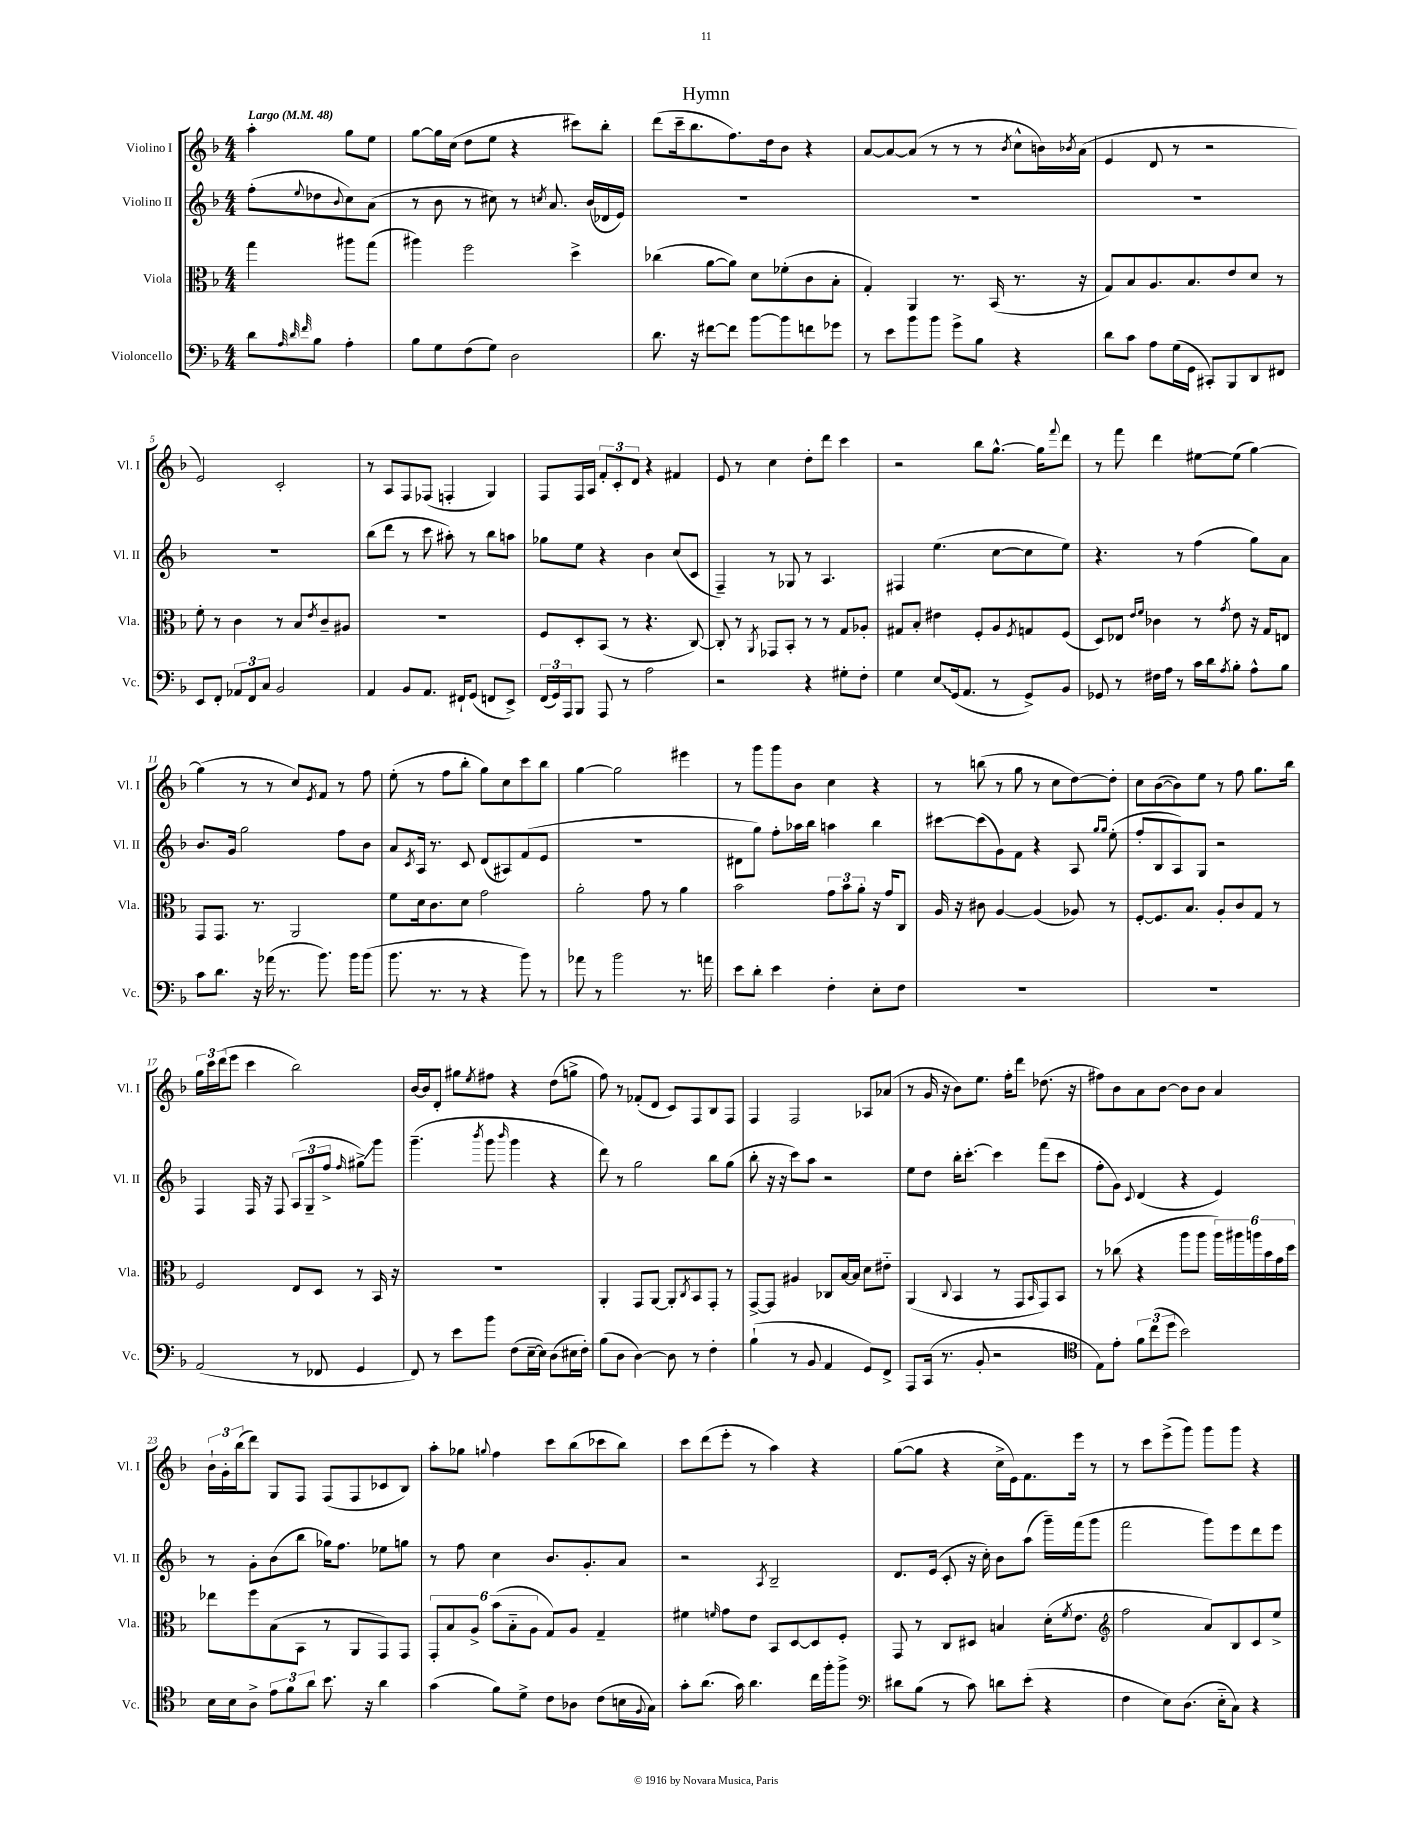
\header { title = "Hymn" }
<<
\new StaffGroup <<
\new Staff = "s0" \with { instrumentName = "Violino I" shortInstrumentName = "Vl. I" } {
    \clef treble \key f \major \numericTimeSignature \time 4/4 \partial 2 \tempo "Largo" 4 = 48
    a''4-. g''8 e''8 |
    g''8~ g''16 c''16( d''8 e''8 r4 cis'''8) bes''8-. |
    d'''8( c'''16-- bes''8. f''8.) d''16 bes'8 r4 |
    a'8~ a'8~ a'8( r8 r8 r8 \acciaccatura { bes'8 } c''8-^ b'16) \acciaccatura { bes'8 } a'16( |
    e'4 d'8 r8 r2 |
    e'2) c'2-. |
    r8 a8 f8 fes8( f4-. g4) |
    f8 f16 a16 \tuplet 3/2 { f'8-. c'8-. d'8 } r4 fis'4 |
    e'8 r8 c''4 d''8-. d'''8 c'''4 |
    r2 bes''8 g''8.~-^ g''16 \appoggiatura { f'''8 } d'''8 |
    r8 f'''8 d'''4 eis''8~ eis''8( g''4~) |
    g''4( r8 r8 c''8) \acciaccatura { e'8 } f'8 r8 f''8 |
    e''8-.( r8 f''8 bes''8-. g''8) c''8 c'''8 bes''8 |
    g''4~ g''2 eis'''4 |
    r8 g'''8 g'''8 bes'8 c''4 r4 |
    r8 b''8( r8 g''8 r8 c''8 d''8~) d''8-. |
    c''8 bes'8~( bes'8) e''8 r8 f''8 g''8. bes''16 |
    \tuplet 3/2 { g''16 c'''16 d'''16( } e'''8 c'''4 bes''2) |
    bes'16~ bes'16 d'8-. gis''8 \acciaccatura { e''8 } fis''8 r4 d''8( g''8-> |
    f''8) r8 fes'8-.( d'8 c'8) f8 bes8 f8 |
    f4 f2 aes8 aes'8( |
    r8 g'16 r16 bes'8) e''8. f''16-. d'''8 des''8.( r16 |
    fis''8) bes'8 a'8 bes'8~ bes'8 bes'8 a'4 |
    \tuplet 3/2 { bes'16-! g'16-. bes''16( } d'''8) g8 f8 f8( f8 ces'8 bes8) |
    a''8-. ges''8 \appoggiatura { g''8 } f''4 c'''8 bes''8( ces'''8 bes''8) |
    c'''8 d'''8( e'''8-. r8 a''4) r4 |
    g''8~( g''8 r4 c''16-> e'16) f'8. e'''16 r8 |
    r8 c'''8 e'''8->( g'''8) g'''8 g'''8 r4 \bar "|." |
}
\new Staff = "s1" \with { instrumentName = "Violino II" shortInstrumentName = "Vl. II" } {
    \clef treble \key f \major \numericTimeSignature \time 4/4 \partial 2
    f''8-.( \appoggiatura { e''8 } des''8 \appoggiatura { bes'8 } c''8) a'8( |
    r8 bes'8 r8 cis''8) r8 \acciaccatura { c''8 } a'8. bes'16( des'16 e'16) |
    R1 |
    R1 |
    R1 |
    R1 |
    bes''8( d'''8 r8 c'''8 ais''8-.) r8 bes''8 a''8 |
    ges''8 e''8 r4 bes'4 c''8( c'8 |
    f4--) r8 ges8 r8 a4. |
    fis4 e''4.( c''8~ c''8 e''8) |
    r4. r8 f''4( g''8) a'8 |
    bes'8. g'16 g''2 f''8 bes'8 |
    a'8 \acciaccatura { c'8 } a16 r8. c'8 d'8( ais8) f'8( e'8 |
    R1 |
    dis'8 g''8) f''8-. aes''16 bes''16 a''4 bes''4 |
    cis'''8~ cis'''8( g'8) f'8 r4 a8 \grace { g''16 g''16 } e''8-.( |
    f''8-. bes8 a8) g8 r2 |
    f4 f16 r16 f8 \tuplet 3/2 { a8( g8-- f''8-> } \grace { f''16 } gis''8->\glissando) g'''8 |
    g'''4.--( \acciaccatura { bes'''8 } g'''8 \grace { bes'''16 } g'''4 r4 |
    d'''8) r8 g''2 bes''8 g''8( |
    bes''8-. r16 r16 c'''8) a''8 r2 |
    e''8 d''8 bes''16-. c'''8.~-. c'''4 f'''8( c'''8 |
    f''8-. g'8) \appoggiatura { c'8 } d'4( r4 e'4) |
    r8 g'8-. bes'8( bes''8 ges''16) f''8. ees''8 g''8 |
    r8 f''8 c''4 bes'8. g'8.-. a'8 |
    r2 \acciaccatura { a8 } bes2-- |
    d'8. e'16( c'8-. r16 c''16-.) bes'8 a''8( g'''16--) f'''16( g'''8 |
    f'''2 g'''8) e'''8 d'''8 e'''8 \bar "|." |
}
\new Staff = "s2" \with { instrumentName = "Viola" shortInstrumentName = "Vla." } {
    \clef alto \key f \major \numericTimeSignature \time 4/4 \partial 2
    g''4 ais''8 g''8( |
    ais''4) f''2 d''4-> |
    ces''4( a'8~ a'8) d'8 fes'8-.( c'8 bes8-. |
    g4-.) a,4 r8. bes,16( r8. r16 |
    g8) bes8 a8. bes8. e'8 d'8 r8 |
    f'8-. r8 c'4 r8 bes8 \acciaccatura { e'8 } c'8-- ais8 |
    R1 |
    f8 d8-. bes,8( r8 r4. c8~) |
    c8-. r8 \acciaccatura { a,8 } ges,8 bes,8-. r8 r8 g8 aes8-. |
    gis8 bes8-. eis'4 f8-. a8 \acciaccatura { f8 } g8 f8( |
    d8) ees8 \grace { e'16 f'16 } ces'4 r8 \acciaccatura { g'8 } e'8 r16 g16 e8 |
    g,8 g,8. r8. a,2 |
    f'8 d'16 c'8. d'8 g'2 |
    a'2-. g'8 r8 a'4 |
    bes'2 \tuplet 3/2 { g'8 bes'8 a'8-. } r16 g'16 c8 |
    a16 r16 cis'8 a4~ a4( aes8) r8 |
    f8~-. f8. bes8. a8-. c'8 g8 r8 |
    f2 e8 d8 r8 bes,16 r16 |
    R1 |
    a,4-. g,8 a,8~ a,8-. \acciaccatura { c8 } bes,8 g,8-. r8 |
    g,8~-> g,8 ais4 ces8 bes16~ bes16 d'8 eis'8-_ |
    a,4( \appoggiatura { c8 } bes,4 r8 g,8 \grace { bes,16 } g,8) bes,8 |
    r8 ces''8( r4 a''8 a''8 \tuplet 6/4 { a''16) ais''16 a''16 bes'16 g'16 d''16 } |
    ees''8 f''8 bes8( bes,8 r8 a,8 g,8) g,8 |
    \tuplet 6/4 { g,8-. bes8 a8-> bes'8( bes8-_ a8 } g8) a8 g4-- |
    fis'4 \grace { f'16 } g'8 e'8 bes,8 d8~ d8 f8-. |
    g,8 r8 c8 dis8 b4 d'16-.( \acciaccatura { f'8 } e'8. |
    \clef treble f''2 a'8) bes8 c'8 e''8-> \bar "|." |
}
\new Staff = "s3" \with { instrumentName = "Violoncello" shortInstrumentName = "Vc." } {
    \clef bass \key f \major \numericTimeSignature \time 4/4 \partial 2
    d'8 \grace { a32 d'32 f'32 } bes8 a4-. |
    bes8 g8 f8( g8) d2 |
    d'8. r16 fis'8~ fis'8 bes'8~ bes'8 f'8 ges'8 |
    r8 e'8 bes'8 bes'8 g'8-> bes8 r4 |
    d'8 c'8 a8 g16( g,16 cis,8-.) bes,,8 d,8 fis,8 |
    e,8 f,8-. \tuplet 3/2 { aes,8 f,8 c8 } bes,2 |
    a,4 bes,8 a,8. fis,16-! g,8( f,8 e,8->) |
    \tuplet 3/2 { f,16( g,16) a,,16 } bes,,8 a,,8 r8 a2 |
    r2 r4 gis8-. f8-. |
    g4 \once \override Glissando.style = #'zigzag e8\glissando g,16( a,8. r8 g,8->) bes,8 |
    ges,8 r8 fis16 a16 r8 c'16 d'16 \acciaccatura { a8 } bes8-. a8-^ bes8 |
    c'8 d'8. r16 aes'16( r8. bes'8.) bes'16 bes'8( |
    bes'8. r8. r8 r4 bes'8) r8 |
    aes'8 r8 bes'2 r8. a'16 |
    e'8 d'8-. e'4 f4-. e8-. f8 |
    R1 |
    R1 |
    a,2( r8 fes,8 g,4 |
    f,8) r8 e'8 bes'8 f8( e16~-- e16) d8( eis16 f16-.) |
    bes8( d8 d4~) d8 r8 f4-. |
    bes4-!( r8 bes,8 a,4 g,8) f,8-> |
    a,,8 c,16( r8. bes,8-. r2 |
    \clef tenor e8) e'8-. \tuplet 3/2 { f'8 c''8( d''8 } bes'2) |
    bes16 bes16 a8-> \tuplet 3/2 { e'8 f'8 a'8 } bes'8. r16 a'4 |
    g'4( f'8) d'8-> c'8 aes8 c'8( b16 \appoggiatura { f8 } g16) |
    g'8-. a'8.( g'16) a'4. c''16 f''16-. f''8-> |
    \clef bass dis'8 bes8( r8 c'8) d'8 e'8-.( r4 |
    f4 e8) d8.( e16-_ c8) r4 \bar "|." |
}
>>
>>
